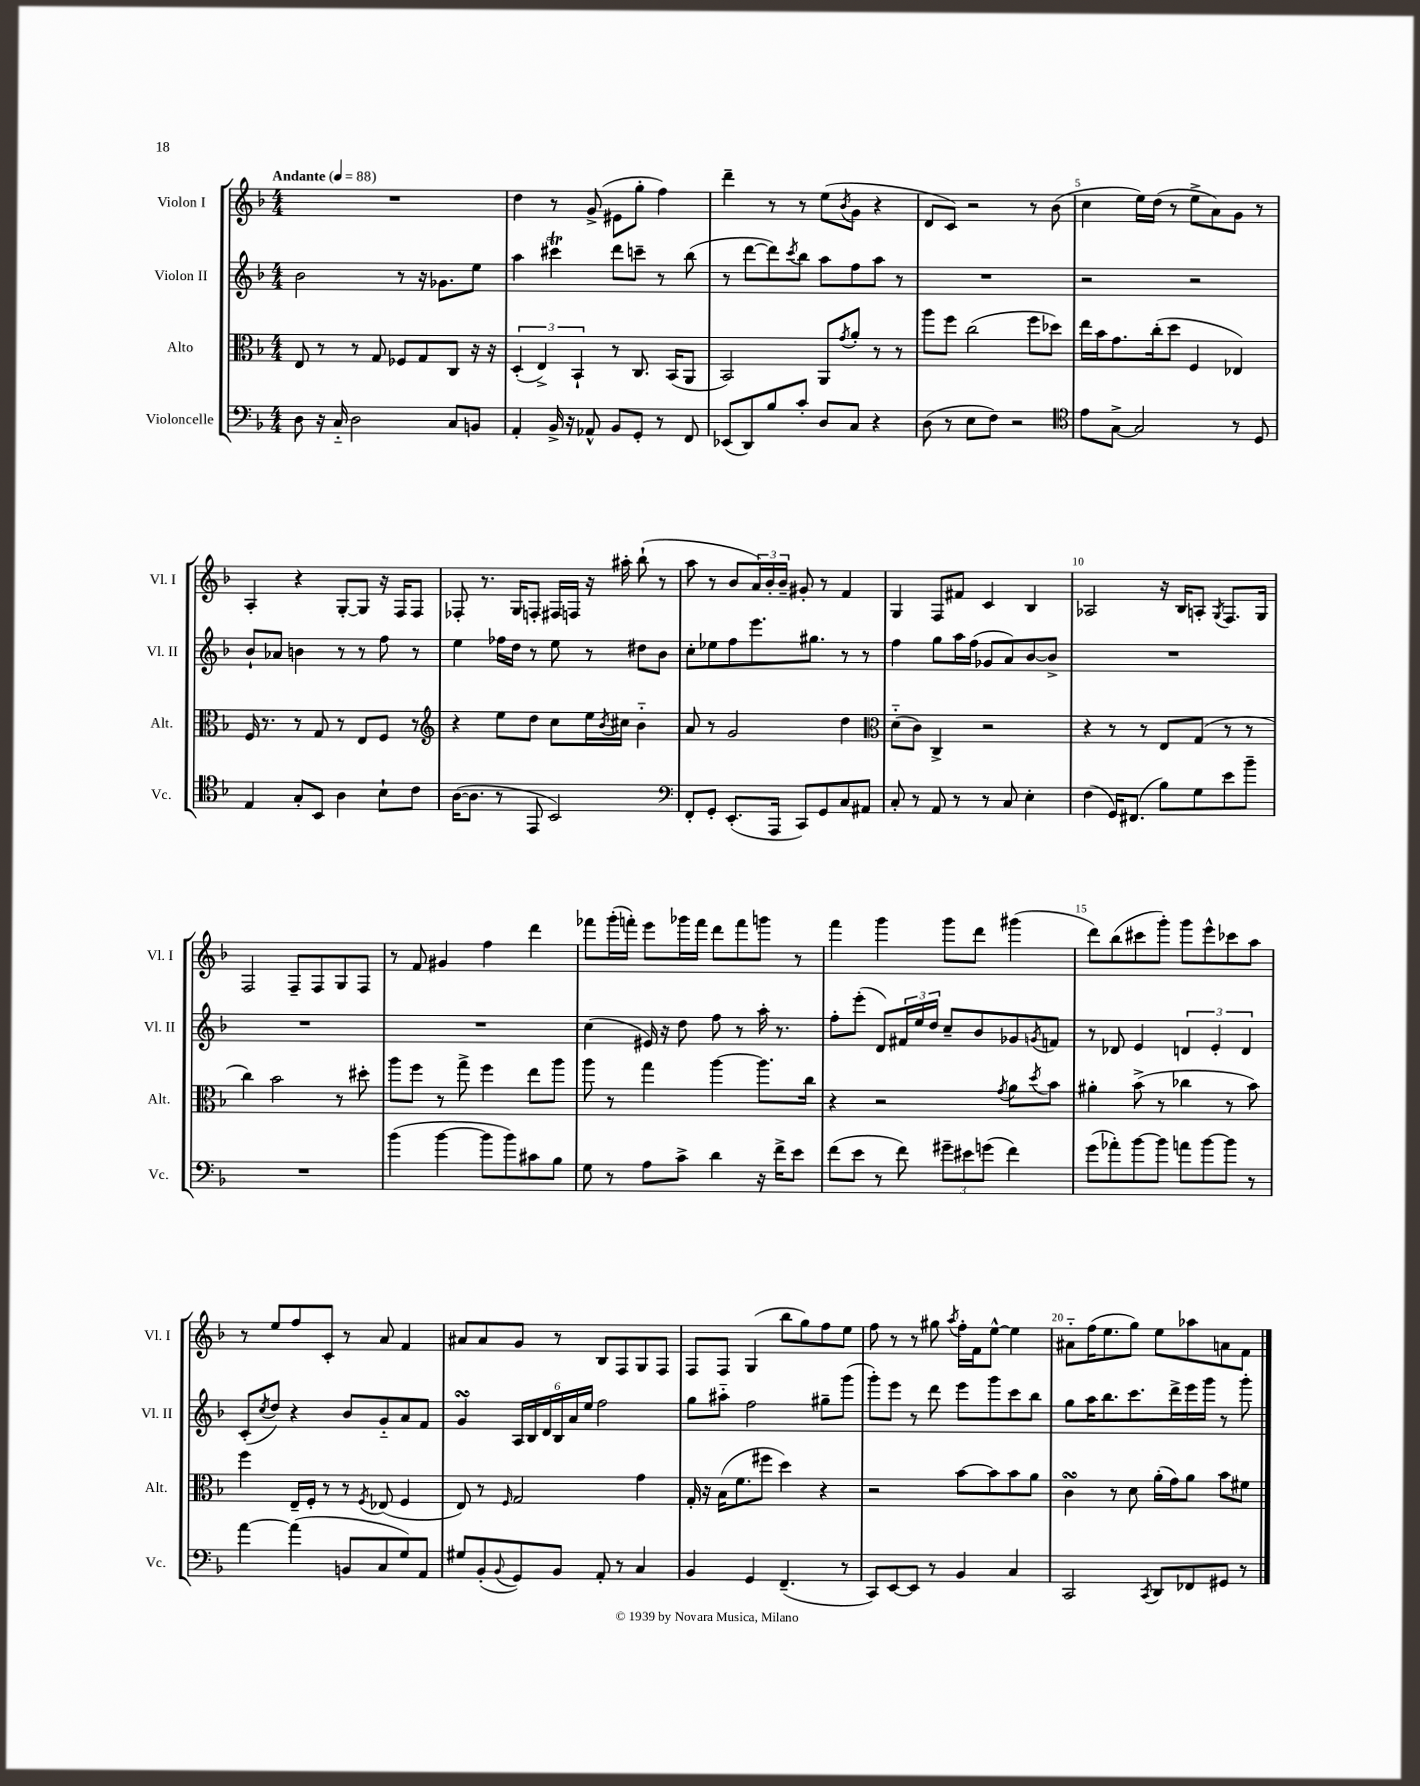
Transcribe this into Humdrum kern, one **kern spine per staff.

**kern	**kern	**kern	**kern
*staff4	*staff3	*staff2	*staff1
*clefF4	*clefC3	*clefG2	*clefG2
*k[b-]	*k[b-]	*k[b-]	*k[b-]
*M4/4	*M4/4	*M4/4	*M4/4
*MM88	*MM88	*MM88	*MM88
8D	8E	2b-	1r
16r	8r	.	.
16C'~	.	.	.
2D	8r	.	.
.	8G	.	.
.	8F-	8r	.
.	8G	16r	.
.	.	8.g-	.
8C	8C	.	.
8BB	16r	8ee	.
.	16r	.	.
=	=	=	=
4AA'	(6D'	4aa	4dd
.	6E^)	.	.
16BB-^	.	4ccc#	8r
16r	.	.	.
.	6BB-`	.	.
8AA-^^	.	.	(8g^
8BB-	8r	8ddd	8e#
8GG'	8.C	8ccc~	8gg'
8r	.	8r	4ff)
.	(16BB-	.	.
8FF	8AA	(8bb-	.
=	=	=	=
(8EE-	2BB-)	8r	4ddd~
8DD)	.	[8ddd	.
8B-	.	8ddd])	8r
.	.	8qccc	.
8c'	.	8bb-	8r
8D	8AA	8aa	(8ee
.	8qg	.	8qb-
8C	8a'	8ff	8g
4r	8r	8aa	4r
.	8r	8r	.
=	=	=	=
(8D	8aa	1r	8d
8r	8ff	.	8c)
8E	(2cc	.	2r
8F)	.	.	.
2r	.	.	.
.	8ff	.	8r
.	8dd-)	.	(8b-
=	=	=	=
*clefC4	*	*	*
8e	16ee	2r	4cc
.	16b-	.	.
[8G^	8.g	.	.
2G]	.	.	16ee)
.	(16cc'	.	(16dd
.	8dd	.	8r
.	4F	2r	8ee^
.	.	.	8a)
8r	4E-)	.	8g
8D	.	.	8r
=	=	=	=
4E	16F	8b-`	4A'
.	8.r	.	.
.	.	8a-	.
8G'	8r	4b	4r
8BB-	8G	.	.
4A	8r	8r	[8G'
.	8E	8r	8G]
8B-`	8F	8ff	16r
.	.	.	16F
8c	8r	8r	8F
=	=	=	=
*	*clefG2	*	*
([16A	4r	4ee	8F-'
8.A]	.	.	.
.	.	.	8.r
8r	8ee	16ff-	.
.	.	16dd	16G
8EE	8dd	8r	8F'
2BB-)	8cc	8ee	16F#
.	.	.	16F
.	16ee	8r	16r
.	8qb-	.	.
.	16cc#	.	16aa#'
.	4b-'~	8dd#	(8bb-`
.	.	8b-	8r
=	=	=	=
*clefF4	*	*	*
8FF'	8a	8cc'	8aa
8GG'	8r	8ee-	8r
(8.EE'	2g	8ff	8b-
.	.	8.eee	24a)
.	.	.	24b-'
16AAA	.	.	.
.	.	.	24b-~
8CC)	.	.	8g#'
.	.	8.gg#	.
8GG	.	.	8r
8C	4dd	8r	4f
8AA#	.	8r	.
=	=	=	=
*	*clefC3	*	*
8C'	(8d'~	4ff	4G
8r	8c)	.	.
8AA	4C^	8gg	8F
8r	.	16aa	8f#
.	.	(16ff	.
8r	2r	8g-	4c
8C	.	8a)	.
4E'	.	[8b-	4B-
.	.	8b-^]	.
=	=	=	=
(4F	4r	1r	2A-
16GG)	8r	.	.
(8.FF#	.	.	.
.	8r	.	.
8B-)	8E	.	16r
.	.	.	16B-
8G	(8G	.	8A'
.	.	.	8qG
8e	8r	.	8.F
8b-~	8r	.	.
.	.	.	16G
=	=	=	=
1r	4cc)	1r	2F
.	2b-	.	.
.	.	.	8F~
.	.	.	8F
.	8r	.	8G
.	8dd#'	.	8F
=	=	=	=
(4b-	8aa	1r	8r
.	8ff	.	8f
[4b-	8r	.	4g#
.	8gg^	.	.
8b-]	4ff	.	4ff
8b-)	.	.	.
8c#	8ee	.	4ddd
8B-	8aa	.	.
=	=	=	=
8G	8aa	(4cc	8fff-
8r	8r	.	(16ggg'
.	.	.	16fff')
8A	4gg	16e#)	8eee
.	.	16r	.
8c^	.	8dd	16ggg-
.	.	.	16fff
4d	[4aa	8ff	8ddd
.	.	8r	8fff
16r	8.aa]	16aa'	8ggg
16f^	.	8.r	.
8e	.	.	8r
.	16cc	.	.
=	=	=	=
(8f	4r	8ff'	4fff
8e	.	(8eee'	.
8r	2r	8d)	4ggg
8f)	.	24f#	.
.	.	24ee	.
.	.	24dd	.
12g#~	.	8cc~	8ggg
12e#	.	.	.
.	.	8b-	8ddd
(12g	.	.	.
.	8qg	.	.
4f)	8a	8g-	(4ggg#
.	8qdd	8qg	.
.	8b-	8f	.
=	=	=	=
(8g	4a#'	8r	8ddd)
8a-')	.	8d-	(8bb-
[8b-	(8b-^	4e	8ccc#
8b-]	8r	.	8ggg')
8a	4cc-	6d	8ggg
[8b-	.	.	8eee^^
.	.	6e'	.
8b-]	8r	.	8ccc-
.	.	6d	.
8r	8b-)	.	8aa
=	=	=	=
[4a	4ff	(8c'	8r
.	.	8qcc	.
.	.	8dd)	8ee
(4a]	16E~	4r	8ff
.	16F'	.	.
.	8r	.	8c'
8BB	8r	8b-	8r
.	8qF	.	.
8C	(8E-	8g'~	8a
8G)	4F	8a	4f
8AA	.	8f	.
=	=	=	=
8G#	8E)	4g	8a#
(8BB-'	8r	.	8a#
8qqBB-	16qqF	.	.
8GG)	2G	24A	8g
.	.	24B-	.
.	.	24d	.
8BB-	.	24B-	8r
.	.	24a	.
.	.	24ee	.
8AA'	.	2ff	8B-
8r	.	.	8F
4C	4g	.	8G
.	.	.	8F
=	=	=	=
4BB-	16G'	8gg	8F
.	16r	.	.
.	(16B-	8aa#'~	8F
.	8.f	.	.
4GG	.	2ff	(4G
.	8ff#	.	.
(4.FF~	4dd)	.	8bb-
.	.	.	8gg)
.	4r	8gg#~	8ff
8r	.	(8ggg	8ee
=	=	=	=
8CC)	2r	8ggg')	8ff
[8EE	.	8eee	8r
8EE]	.	8r	8r
8r	.	8ddd	8gg#
.	.	.	8qaa
4BB-	[8b-	8eee	16ff'
.	.	.	16f
.	8b-]	8ggg	[8ee^^
4C	8b-	8ccc	4ee]
.	8a	8bb-	.
=	=	=	=
2CC	4c	8gg	8a#'~
.	.	16aa	(16ff
.	.	8.bb-	8.ee
.	8r	.	.
.	8d	8.ccc	8gg)
8qCC	.	.	.
8DD	(16a'	.	8ee
.	16g)	16ddd^	.
8FF-	8a	16eee	8aa-
.	.	16ggg	.
8GG#	8b-	8r	8a
8r	8f#	8ggg'	8f
==	==	==	==
*-	*-	*-	*-
